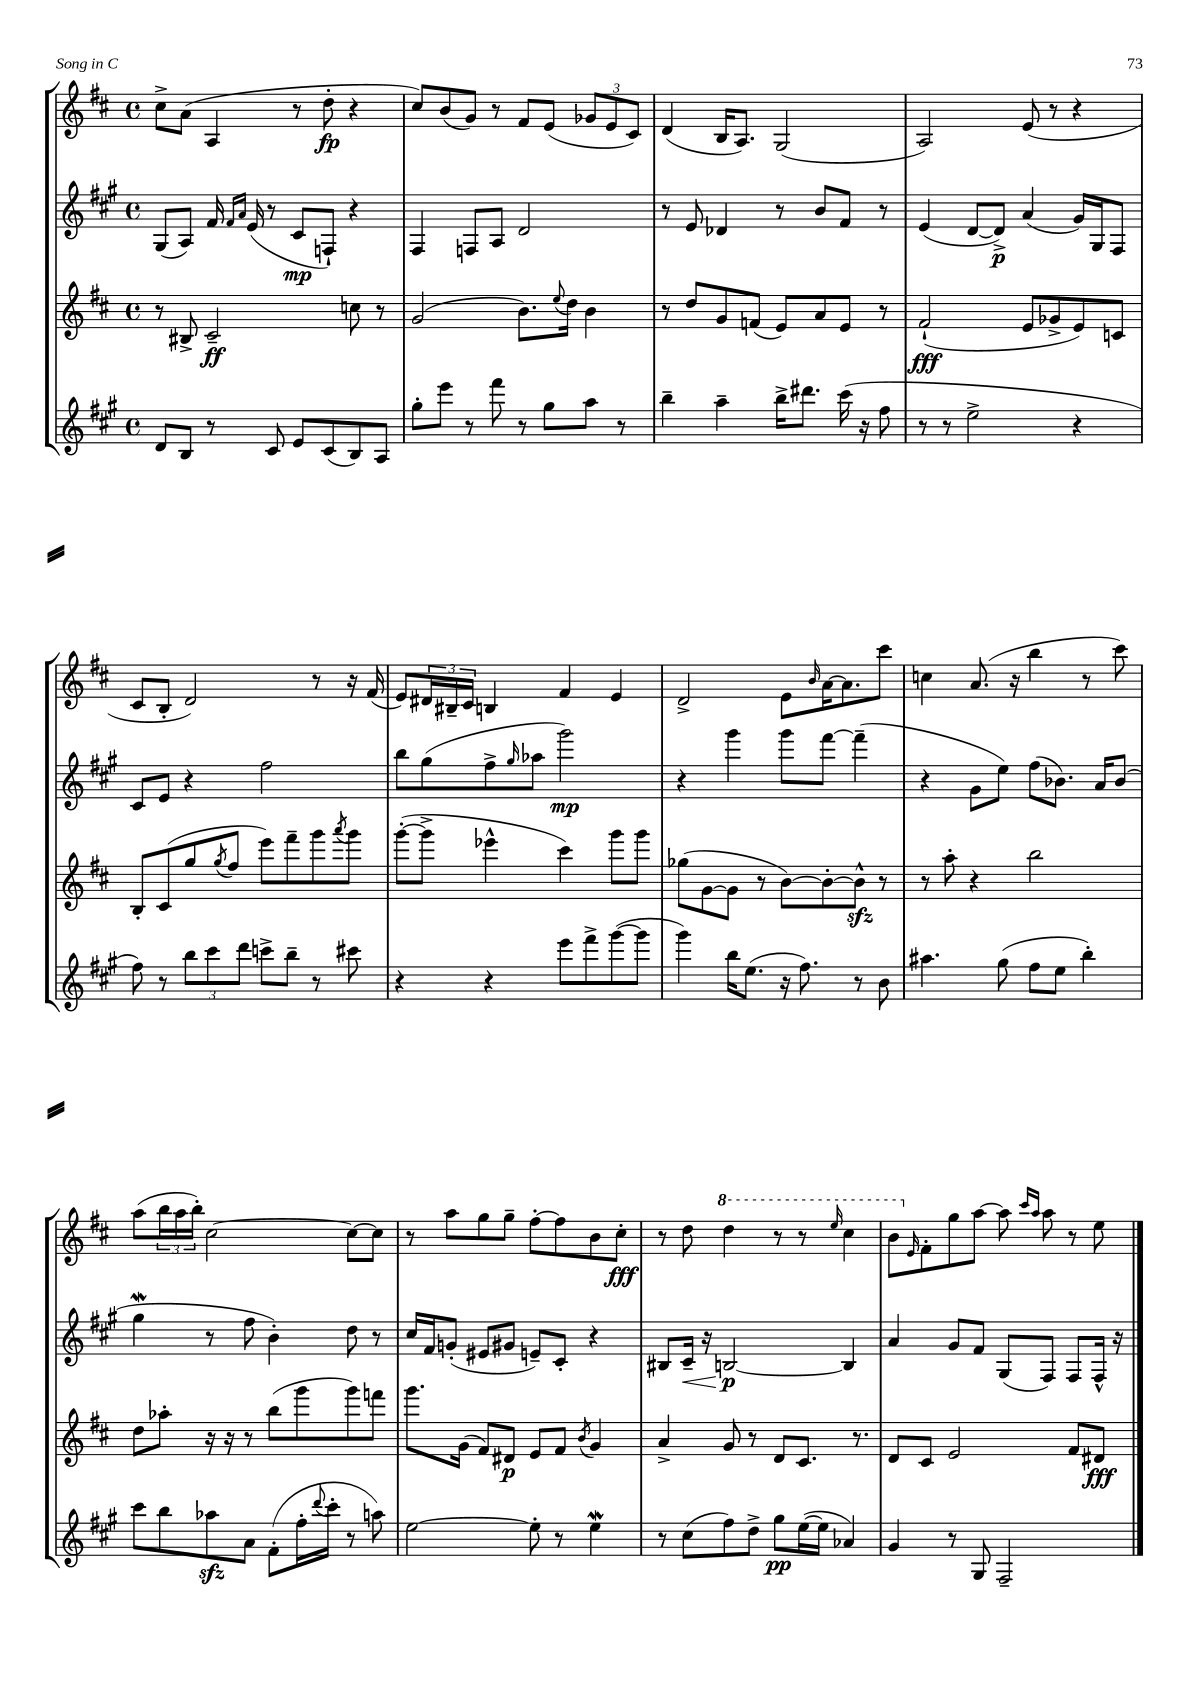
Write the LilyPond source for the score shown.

<<
\new StaffGroup <<
\new Staff = "s0" {
    \clef treble \key d \major \defaultTimeSignature \time 4/4
    cis''8-> a'8( a4 r8 d''8-.\fp r4 |
    cis''8) b'8( g'8) r8 fis'8 e'8( \tuplet 3/2 { ges'8 e'8 cis'8) } |
    d'4( b16 a8.) g2( |
    a2) e'8( r8 r4 |
    cis'8 b8-. d'2) r8 r16 fis'16( |
    e'8) \tuplet 3/2 { dis'16 bis16-- cis'16 } b4 fis'4 e'4 |
    d'2-> e'8 \grace { b'16 } a'16~ a'8. cis'''8 |
    c''4 a'8.( r16 b''4 r8 cis'''8) |
    a''8( \tuplet 3/2 { b''16 a''16 b''16-.) } cis''2~ cis''8~ cis''8 |
    r8 a''8 g''8 g''8-- fis''8~-. fis''8 b'8 cis''8-.\fff |
    r8 d''8 \ottava #1 d'''4 r8 r8 \grace { e'''16 } cis'''4 |
    b''8 \ottava #0 \grace { e'16 } fis'8-. g''8 a''8~ a''8 \grace { cis'''16 a''16 } a''8 r8 e''8 \bar "|." |
}
\new Staff = "s1" {
    \clef treble \key a \major \defaultTimeSignature \time 4/4
    gis8( a8) fis'16 \grace { fis'16 a'16 } e'16( r8 cis'8\mp f8-!) r4 |
    fis4 f8 a8 d'2 |
    r8 e'8 des'4 r8 b'8 fis'8 r8 |
    e'4( d'8~ d'8->\p) a'4( gis'16) gis16 fis8 |
    cis'8 e'8 r4 fis''2 |
    b''8 gis''8( fis''8-> \grace { gis''16 } aes''8 gis'''2\mp) |
    r4 gis'''4 gis'''8 fis'''8~ fis'''4--( |
    r4 gis'8 e''8) fis''8( bes'8.) a'16 bes'8( |
    gis''4\mordent r8 fis''8 b'4-.) d''8 r8 |
    cis''16 fis'16 g'8-.( eis'8 gis'8 e'8--) cis'8-. r4 |
    bis8 cis'16--\< r16 b2~\p\! b4 |
    a'4 gis'8 fis'8 gis8( fis8) fis8 fis16-^ r16 \bar "|." |
}
\new Staff = "s2" {
    \clef treble \key d \major \defaultTimeSignature \time 4/4
    r8 bis8-> cis'2--\ff c''8 r8 |
    g'2( b'8.) \appoggiatura { e''8 } d''16 b'4 |
    r8 d''8 g'8 f'8( e'8) a'8 e'8 r8 |
    fis'2-!\fff( e'8 ges'8-> e'8) c'8 |
    b8-. cis'8( g''8 \acciaccatura { g''8 } fis''8 e'''8) fis'''8-- g'''8 \acciaccatura { a'''8 } g'''8 |
    g'''8~-.( g'''8-> ees'''4-^ cis'''4) g'''8 g'''8 |
    ges''8( g'8~ g'8 r8 b'8~) b'8~-. b'8-^\sfz r8 |
    r8 a''8-. r4 b''2 |
    d''8 aes''8-. r16 r16 r8 b''8( g'''8 g'''8) f'''8 |
    g'''8. g'16( fis'8) dis'8\p e'8 fis'8 \acciaccatura { b'8 } g'4 |
    a'4-> g'8 r8 d'8 cis'8. r8. |
    d'8 cis'8 e'2 fis'8 dis'8\fff \bar "|." |
}
\new Staff = "s3" {
    \clef treble \key a \major \defaultTimeSignature \time 4/4
    d'8 b8 r8 cis'8 e'8 cis'8( b8) a8 |
    gis''8-. e'''8 r8 fis'''8 r8 gis''8 a''8 r8 |
    b''4-- a''4-- b''16-> dis'''8. cis'''16( r16 fis''8 |
    r8 r8 e''2-> r4 |
    fis''8) r8 \tuplet 3/2 { b''8 cis'''8 d'''8 } c'''8-> b''8-- r8 cis'''8 |
    r4 r4 e'''8 fis'''8-> gis'''8~( gis'''8 |
    gis'''4) b''16 e''8.( r16 fis''8.) r8 b'8 |
    ais''4. gis''8( fis''8 e''8 b''4-.) |
    cis'''8 b''8 aes''8\sfz a'8 fis'8-.( fis''16-. \appoggiatura { d'''8 } cis'''16-. r8 a''8) |
    e''2~ e''8-. r8 e''4\mordent |
    r8 cis''8( fis''8) d''8-> gis''8\pp e''16~( e''16 aes'4) |
    gis'4 r8 gis8 fis2-- \bar "|." |
}
>>
>>
\layout { \context { \Score \remove "Bar_number_engraver" } }
